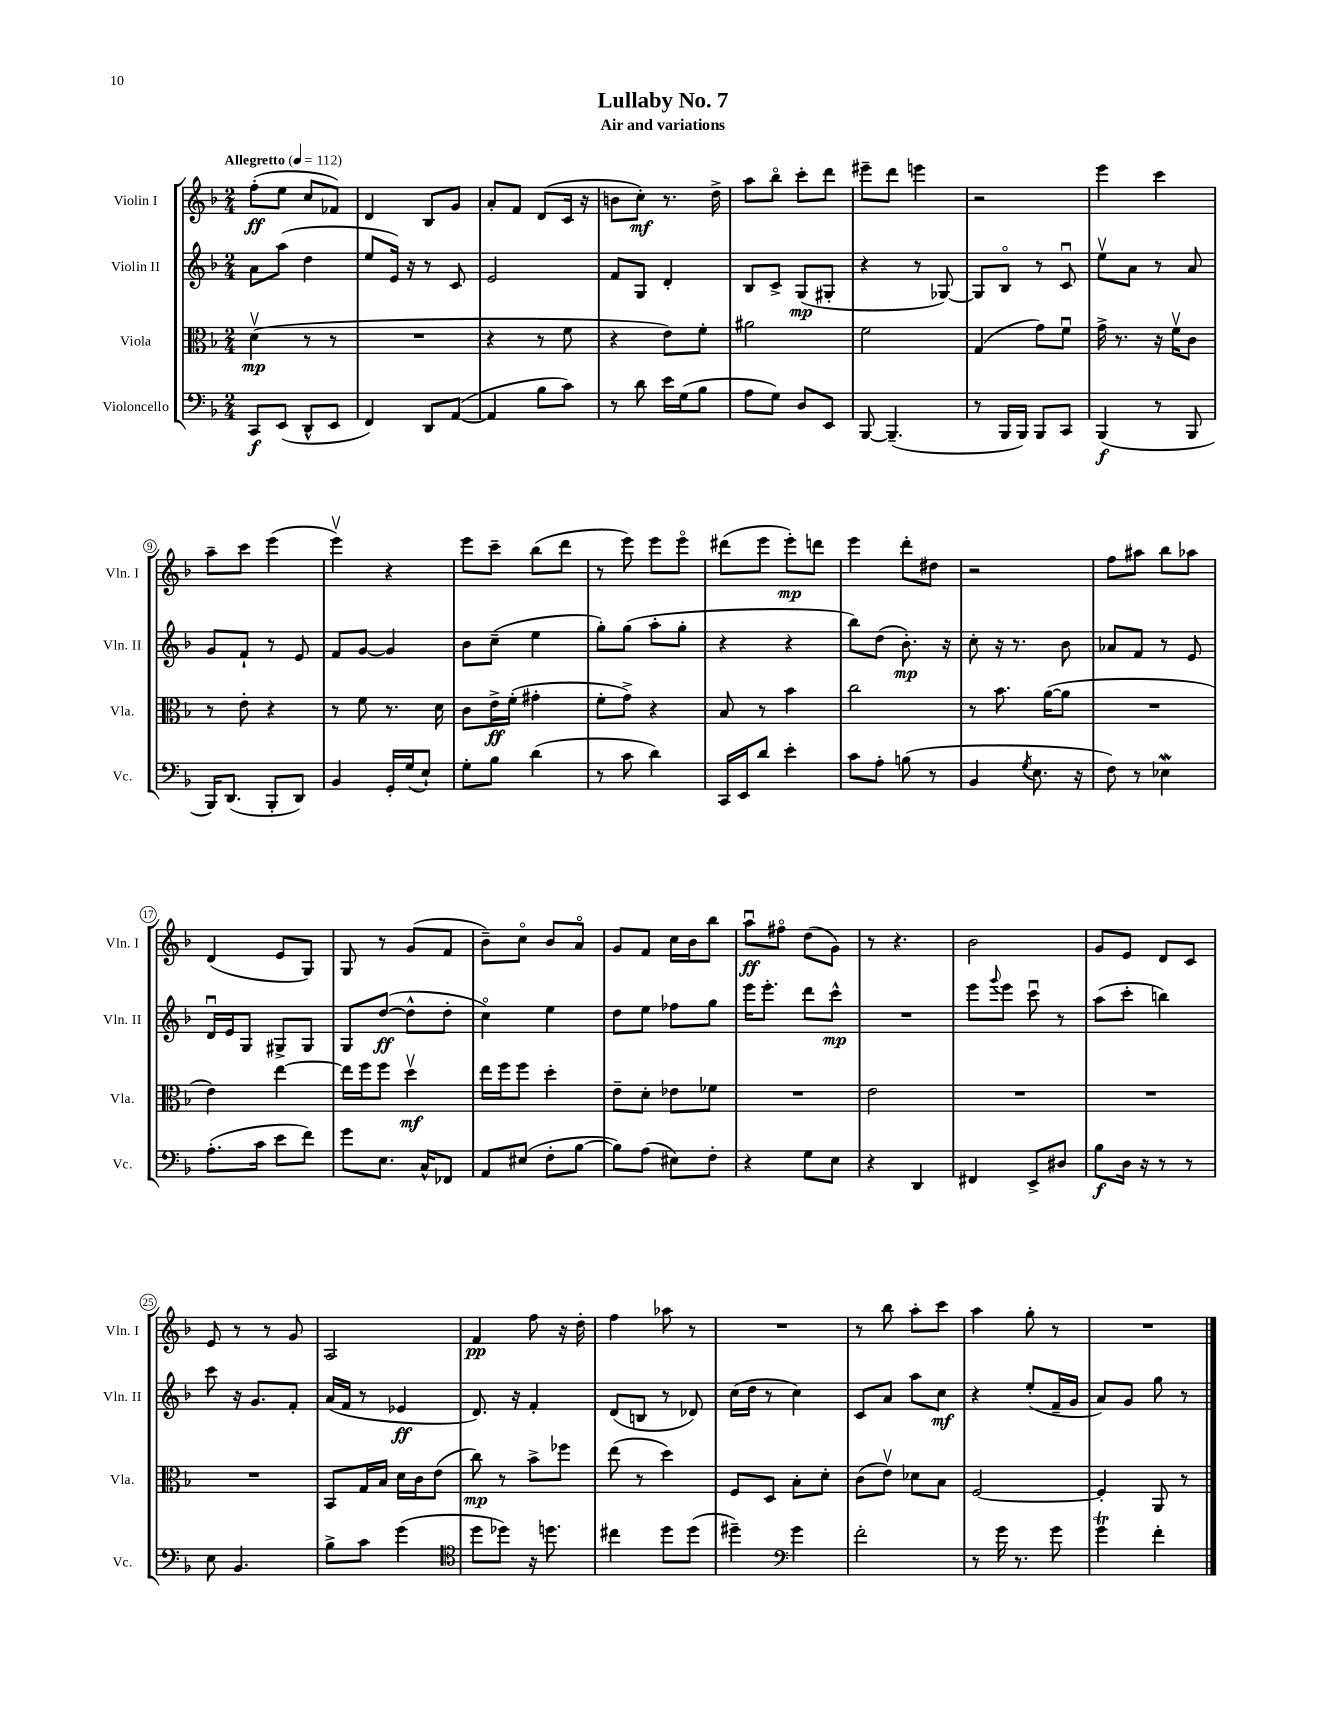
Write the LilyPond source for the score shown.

\header { title = "Lullaby No. 7" subtitle = "Air and variations" }
<<
\new StaffGroup <<
\new Staff = "s0" \with { instrumentName = "Violin I" shortInstrumentName = "Vln. I" } {
    \clef treble \key f \major \numericTimeSignature \time 2/4 \tempo "Allegretto" 4 = 112
    f''8-.\ff( e''8 c''8 fes'8) |
    d'4 bes8 g'8 |
    a'8-. f'8 d'8( c'16 r16 |
    b'8 c''8-.\mf) r8. d''16-> |
    a''8 bes''8\flageolet c'''8-. d'''8 |
    eis'''8-- d'''8 e'''4 |
    r2 |
    e'''4 c'''4 |
    a''8-- c'''8 e'''4( |
    e'''4\upbow) r4 |
    e'''8 c'''8-- bes''8( d'''8 |
    r8 e'''8) e'''8 e'''8\flageolet |
    dis'''8( e'''8 e'''8-.\mp) d'''8 |
    e'''4 d'''8-. dis''8 |
    r2 |
    f''8 ais''8 bes''8 aes''8 |
    d'4( e'8 g8) |
    g8 r8 g'8( f'8 |
    bes'8--) c''8\flageolet bes'8 a'8\flageolet |
    g'8 f'8 c''16 bes'16 bes''8 |
    a''8\downbow\ff fis''8\flageolet d''8( g'8) |
    r8 r4. |
    bes'2 |
    g'8 e'8 d'8 c'8 |
    e'8 r8 r8 g'8 |
    a2 |
    f'4\pp f''8 r16 d''16-. |
    f''4 aes''8 r8 |
    R2 |
    r8 bes''8 a''8-. c'''8 |
    a''4 g''8-. r8 |
    R2 \bar "|." |
}
\new Staff = "s1" \with { instrumentName = "Violin II" shortInstrumentName = "Vln. II" } {
    \clef treble \key f \major \numericTimeSignature \time 2/4
    a'8 a''8( d''4 |
    e''8 e'16) r16 r8 c'8 |
    e'2 |
    f'8 g8 d'4-. |
    bes8 c'8-> g8\mp( gis8-. |
    r4 r8 ges8~) |
    ges8 bes8\flageolet r8 c'8\downbow |
    e''8\upbow a'8 r8 a'8 |
    g'8 f'8-! r8 e'8 |
    f'8 g'8~ g'4 |
    bes'8 c''8--( e''4 |
    g''8-.) g''8( a''8-. g''8-. |
    r4 r4 |
    bes''8) d''8( bes'8.-.\mp) r16 |
    c''8-. r16 r8. bes'8 |
    aes'8 f'8 r8 e'8 |
    d'16\downbow e'16 g8 gis8-> gis8 |
    g8 d''8~\ff( d''8-^ d''8-. |
    c''4\flageolet) e''4 |
    d''8 e''8 fes''8 g''8 |
    e'''16 e'''8.-. d'''8 c'''8-^\mp |
    R2 |
    e'''8 \appoggiatura { g'''8 } e'''8 c'''8\downbow r8 |
    a''8( c'''8-. b''4) |
    c'''8 r16 g'8. f'8-. |
    a'16( f'16 r8 ees'4\ff |
    d'8.) r16 f'4-. |
    d'8( b8 r8 des'8) |
    c''16( d''16 r8 c''4) |
    c'8 a'8 a''8 c''8\mf |
    r4 e''8-.( f'16-- g'16 |
    a'8) g'8 g''8 r8 \bar "|." |
}
\new Staff = "s2" \with { instrumentName = "Viola" shortInstrumentName = "Vla." } {
    \clef alto \key f \major \numericTimeSignature \time 2/4
    d'4\upbow\mp( r8 r8 |
    R2 |
    r4 r8 f'8 |
    r4 e'8) f'8-. |
    ais'2 |
    f'2 |
    g4( g'8) f'8\downbow |
    g'16-> r8. r16 f'16\upbow c'8 |
    r8 e'8-. r4 |
    r8 f'8 r8. d'16 |
    c'8 e'16->\ff f'16-.( gis'4-. |
    f'8-. g'8->) r4 |
    bes8 r8 bes'4 |
    c''2 |
    r8 bes'8. a'16~( a'8 |
    R2 |
    e'4) e''4~ |
    e''16 f''16 f''8 d''4\upbow\mf |
    e''16 f''16 f''8 d''4-. |
    e'8-- d'8-. ees'8 fes'8 |
    R2 |
    e'2 |
    R2 |
    R2 |
    R2 |
    bes,8 g16 bes16 d'16 c'16 e'8( |
    c''8\mp) r8 bes'8-> fes''8 |
    e''8( r8 d''4) |
    f8 d8 bes8-. d'8-. |
    c'8( e'8\upbow) des'8 bes8 |
    f2~ |
    f4-. a,8 r8 \bar "|." |
}
\new Staff = "s3" \with { instrumentName = "Violoncello" shortInstrumentName = "Vc." } {
    \clef bass \key f \major \numericTimeSignature \time 2/4
    c,8\f e,8( d,8-^ e,8 |
    f,4) d,8 a,8~( |
    a,4 bes8 c'8) |
    r8 d'8 e'16 g16( bes8 |
    a8 g8) d8 e,8 |
    bes,,8~ bes,,4.--( |
    r8 bes,,16 bes,,16) bes,,8 c,8 |
    bes,,4\f( r8 bes,,8 |
    bes,,16) d,8.( bes,,8-. d,8) |
    bes,4 g,16-. g16( e8-!) |
    g8-. bes8 d'4( |
    r8 c'8 d'4) |
    c,16 e,16 d'8 e'4-. |
    c'8 a8-. b8( r8 |
    bes,4 \acciaccatura { g8 } e8. r16 |
    f8) r8 ees4\mordent |
    a8.-.( c'16 e'8 f'8) |
    g'8 e8. c16-^ fes,8 |
    a,8 eis8( f8-. bes8~ |
    bes8) a8( eis8) f8-. |
    r4 g8 e8 |
    r4 d,4 |
    fis,4 e,8-> dis8 |
    bes8\f d16 r16 r8 r8 |
    e8 bes,4. |
    bes8-> c'8 g'4( |
    \clef tenor d''8 des''8) r16 d''8. |
    cis''4 d''8 d''8( |
    dis''4--) \clef bass g'4 |
    f'2-. |
    r8 g'16 r8. g'8 |
    g'4\trill f'4-. \bar "|." |
}
>>
>>
\layout { \context { \Score \override BarNumber.stencil = #(make-stencil-circler 0.1 0.3 ly:text-interface::print) } }
